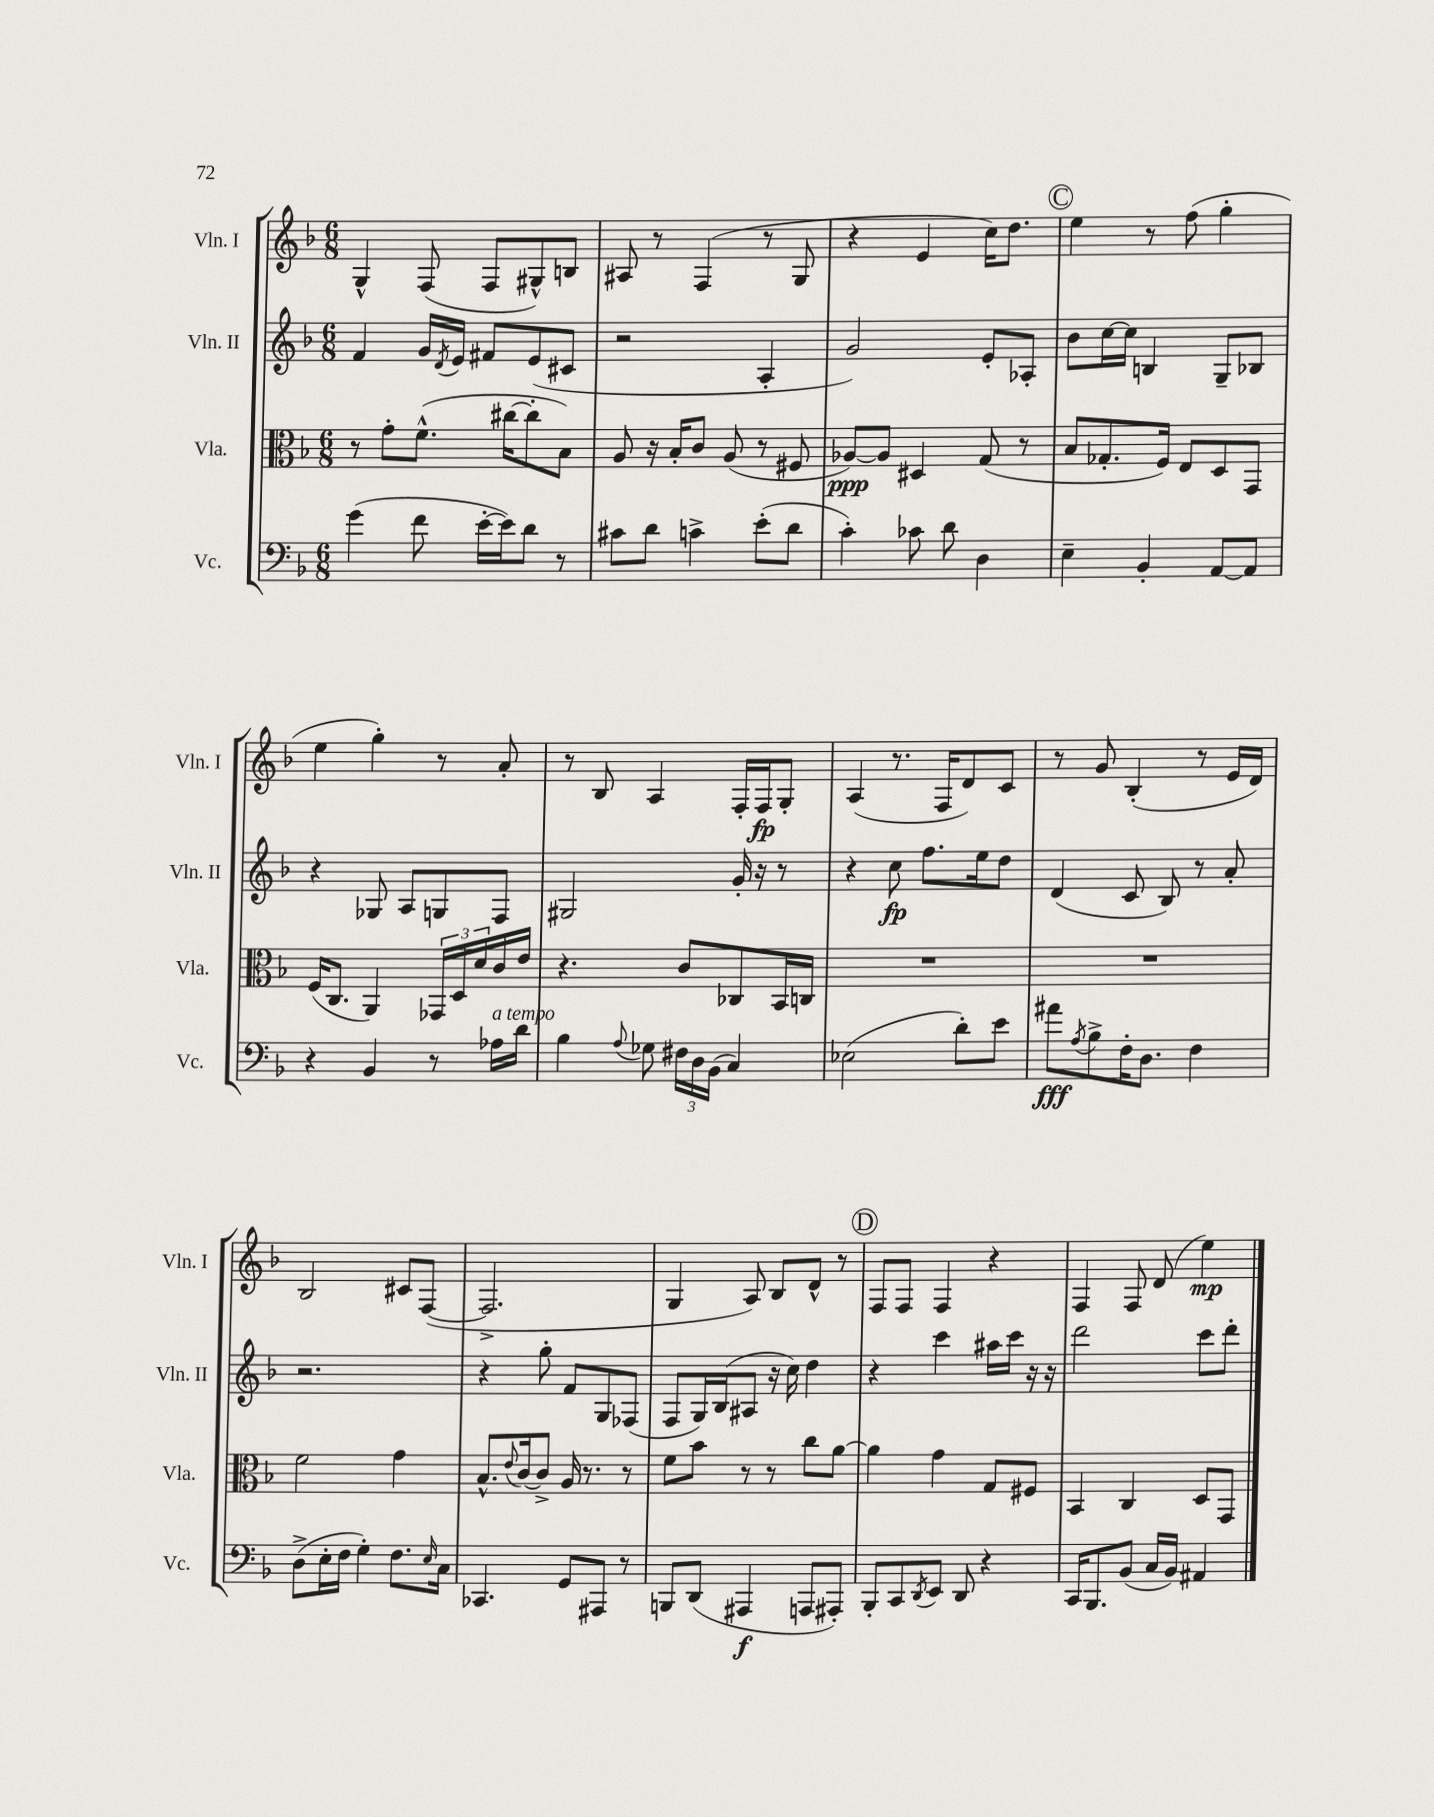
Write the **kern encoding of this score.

**kern	**dynam	**kern	**dynam	**kern	**dynam	**kern	**dynam
*part4	*part4	*part3	*part3	*part2	*part2	*part1	*part1
*staff4	*staff4	*staff3	*staff3	*staff2	*staff2	*staff1	*staff1
*I"Vc.	*	*I"Vla.	*	*I"Vln. II	*	*I"Vln. I	*
*I'Vc.	*	*I'Vla.	*	*I'Vln. II	*	*I'Vln. I	*
*clefF4	*	*clefC3	*	*clefG2	*	*clefG2	*
*k[b-]	*	*k[b-]	*	*k[b-]	*	*k[b-]	*
*M6/8	*	*M6/8	*	*M6/8	*	*M6/8	*
=53	=53	=53	=53	=53	=53	=53	=53
(4g\	.	8r	.	4f/	.	4G^^/	.
.	.	8g'\L	.	.	.	.	.
8f\	.	(8.f^^\J	.	16g/LL	.	(8F/	.
.	.	.	.	8qd/	.	.	.
.	.	.	.	16e/JJ	.	.	.
[16e'\LL	.	.	.	8f#X/L	.	8F/L	.
16e\J])	.	[16cc#X\KL	.	.	.	.	.
8d\J	.	8cc#'\]	.	(8e/	.	8G#X^^/)	.
8r	.	8B-\J)	.	8c#X/J	.	8Bn/J	.
=54	=54	=54	=54	=54	=54	=54	=54
8c#X\L	.	8A/	.	2r	.	8A#X/	.
8d\J	.	16r	.	.	.	8r	.
.	.	16B-'/KL	.	.	.	.	.
4cn^\	.	8c/J	.	.	.	(4F/	.
.	.	(8A/	.	.	.	.	.
(8e'\L	.	8r	.	4A'/	.	8r	.
8d\J	.	8F#X/	.	.	.	8G/	.
=55	=55	=55	=55	=55	=55	=55	=55
4c'\)	.	[8A-X/L)	ppp	2g/)	.	4r	.
.	.	8A-/J]	.	.	.	.	.
8c-X\	.	4D#X/	.	.	.	4e/	.
8d\	.	.	.	.	.	.	.
4D\	.	(8G/	.	8e'/L	.	16cc\KL)	.
.	.	.	.	.	.	8.dd\J	.
.	.	8r	.	8A-X'/J	.	.	.
!!LO:REH:place=s1:t=C
=56	=56	=56	=56	=56	=56	=56	=56
4E~\	.	8B-/L	.	8b-\L	.	4ee\	.
.	.	8.G-X'/	.	[16cc\L	.	.	.
.	.	.	.	16cc\JJ]	.	.	.
4BB-'/	.	.	.	4Bn/	.	8r	.
.	.	16F/Jk)	.	.	.	.	.
.	.	8E/L	.	.	.	(8ff\	.
[8AA/L	.	8D/	.	8G~/L	.	4gg'\	.
8AA/J]	.	8GG/J	.	8B-X/J	.	.	.
!!LO:LB:g=z
=57	=57	=57	=57	=57	=57	=57	=57
4r	.	(16F/KL	.	4r	.	4ee\	.
.	.	8.C/J	.	.	.	.	.
4BB-/	.	4AA/)	.	8G-X/	.	4gg'\)	.
.	.	.	.	8A/L	.	.	.
8r	.	24GG-X/LL	.	8Gn/	.	8r	.
.	.	24D/	.	.	.	.	.
.	.	24d/	.	.	.	.	.
!LO:TX:a:i:t=a tempo	!	!	!	!	!	!	!
16A-X\LL	.	16c/	.	8F/J	.	8a'/	.
16d\JJ	.	16e/JJ	.	.	.	.	.
=58	=58	=58	=58	=58	=58	=58	=58
4B-\	.	4.r	.	2G#X/	.	8r	.
.	.	.	.	.	.	8B-/	.
8qqA/	.	.	.	.	.	.	.
8G-X\	.	.	.	.	.	4A/	.
24F#X\LL	.	8c/L	.	.	.	.	.
24D\	.	.	.	.	.	.	.
(24BB-\JJ	.	.	.	.	.	.	.
4C/)	.	8C-X/	.	16g'/	.	16F'/LL	.
.	.	.	.	16r	.	16F/J	fp
.	.	16BB-/L	.	8r	.	8G'/J	.
.	.	16Cn/JJ	.	.	.	.	.
=59	=59	=59	=59	=59	=59	=59	=59
(2E-X\	.	2.r	.	4r	.	(4A/	.
.	.	.	.	8cc\	fp	8.r	.
.	.	.	.	8.ff\L	.	.	.
.	.	.	.	.	.	16F/KL	.
8d'\L)	.	.	.	.	.	8d/)	.
.	.	.	.	16ee\k	.	.	.
8e\J	.	.	.	8dd\J	.	8c/J	.
=60	=60	=60	=60	=60	=60	=60	=60
8a#X\L	fff	2.r	.	(4d/	.	8r	.
8qA/	.	.	.	.	.	.	.
8B-^\	.	.	.	.	.	8g/	.
16F'\K	.	.	.	8c/	.	(4B-'/	.
8.D\J	.	.	.	.	.	.	.
.	.	.	.	8B-/)	.	.	.
4F\	.	.	.	8r	.	8r	.
.	.	.	.	8a'/	.	16e/LL	.
.	.	.	.	.	.	16d/JJ)	.
!!LO:LB:g=z
=61	=61	=61	=61	=61	=61	=61	=61
(8D^\L	.	2f\	.	2.r	.	2B-/	.
16E'\L	.	.	.	.	.	.	.
16F\JJ	.	.	.	.	.	.	.
4G'\)	.	.	.	.	.	.	.
8.F\L	.	4g\	.	.	.	8c#X/L	.
.	.	.	.	.	.	([8F/J	.
16qqE/	.	.	.	.	.	.	.
16C\Jk	.	.	.	.	.	.	.
=62	=62	=62	=62	=62	=62	=62	=62
4.CC-X/	.	8.B-^^/L	.	4r	.	2.F^/]	.
.	.	8qqe/	.	.	.	.	.
.	.	[16c/k	.	.	.	.	.
.	.	8c^/J]	.	8gg'\	.	.	.
8GG/L	.	16A/	.	8f/L	.	.	.
.	.	8.r	.	.	.	.	.
8AAA#X/J	.	.	.	8G/	.	.	.
8r	.	8r	.	(8F-X/J	.	.	.
=63	=63	=63	=63	=63	=63	=63	=63
8BBBn/L	.	8f\L	.	8F/L	.	4G/	.
(8DD/J	.	8b-\J	.	16G/L)	.	.	.
.	.	.	.	(16B-/J	.	.	.
4AAA#X/	f	8r	.	8A#X/J	.	8A/)	.
.	.	8r	.	16r	.	8B-/L	.
.	.	.	.	16cc\)	.	.	.
8AAAn/L	.	8cc\L	.	4dd\	.	8d^^/J	.
8AAA#X'/J)	.	[8a\J	.	.	.	8r	.
!!LO:REH:place=s1:t=D
=64	=64	=64	=64	=64	=64	=64	=64
8BBB-'/L	.	4a\]	.	4r	.	8F/L	.
8CC/	.	.	.	.	.	8F/J	.
8qDD/	.	.	.	.	.	.	.
8EE/J	.	4g\	.	4ccc\	.	4F/	.
8DD/	.	.	.	.	.	.	.
4r	.	8G/L	.	16aa#X\LL	.	4r	.
.	.	.	.	16ccc\JJ	.	.	.
.	.	8F#X/J	.	16r	.	.	.
.	.	.	.	16r	.	.	.
=65	=65	=65	=65	=65	=65	=65	=65
16CC/KL	.	4BB-/	.	2ddd\	.	4F/	.
8.BBB-/	.	.	.	.	.	.	.
(8BB-/J	.	4C/	.	.	.	8F/	.
16C/LL	.	.	.	.	.	(8d/	.
16BB-/JJ)	.	.	.	.	.	.	.
4AA#X/	.	8D/L	.	8ccc\L	.	4ee\)	mp
.	.	8GG/J	.	8ddd'\J	.	.	.
==	==	==	==	==	==	==	==
*-	*-	*-	*-	*-	*-	*-	*-
